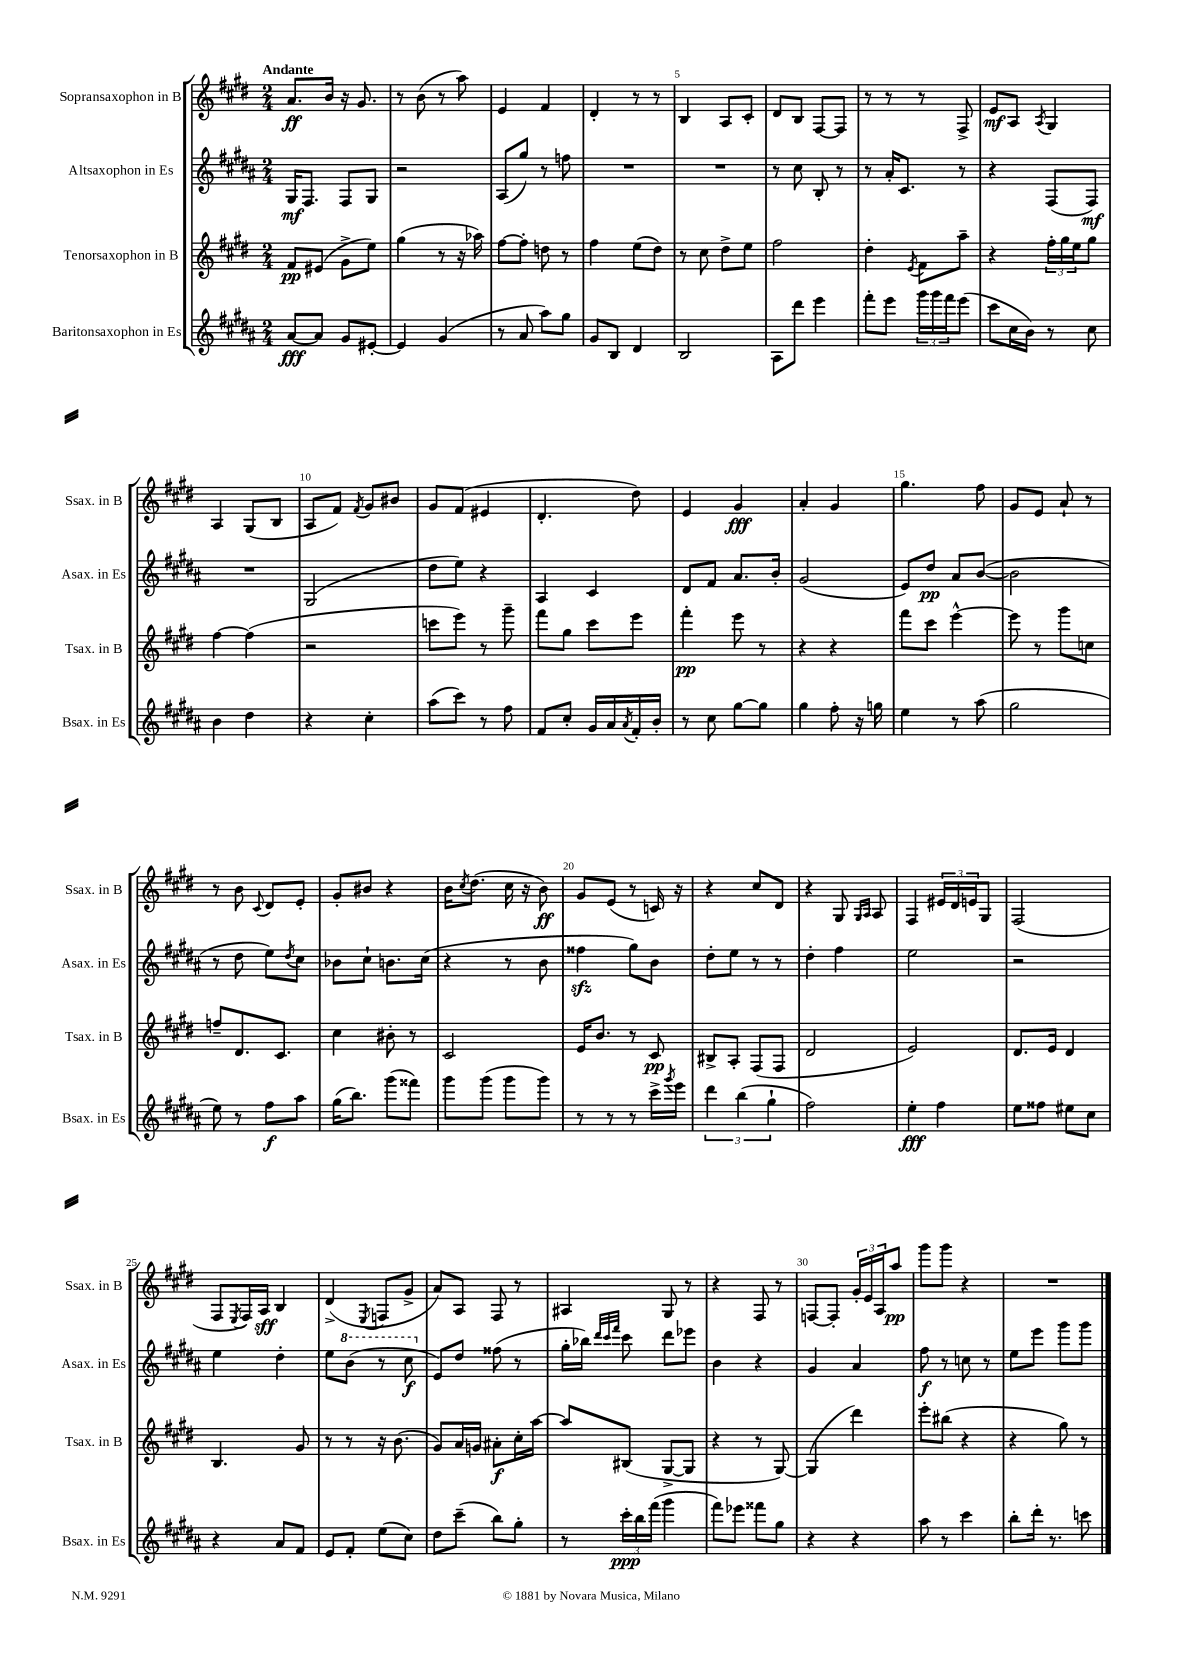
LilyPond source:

<<
\new StaffGroup <<
\new Staff = "s0" \with { instrumentName = "Sopransaxophon in B" shortInstrumentName = "Ssax. in B" } {
    \clef treble \key e \major \numericTimeSignature \time 2/4 \tempo "Andante"
    a'8.\ff b'16 r16 gis'8. |
    r8 b'8( r8 a''8) |
    e'4 fis'4 |
    dis'4-. r8 r8 |
    b4 a8 cis'8-. |
    dis'8 b8 fis8~ fis8 |
    r8 r8 r8 fis8-> |
    e'8\mf a8 \acciaccatura { a8 } gis4 |
    a4 gis8( b8 |
    a8 fis'8) \acciaccatura { fis'8 } gis'8 bis'8 |
    gis'8 fis'8( eis'4 |
    dis'4.-. dis''8) |
    e'4 gis'4\fff |
    a'4-. gis'4 |
    gis''4. fis''8 |
    gis'8 e'8 a'8-! r8 |
    r8 b'8 \appoggiatura { cis'8 } dis'8 e'8-. |
    gis'8-. bis'8 r4 |
    b'16 \acciaccatura { cis''8 } dis''8.( cis''16 r16 b'8\ff) |
    gis'8 e'8( r8 c'16) r16 |
    r4 cis''8 dis'8 |
    r4 gis8 \grace { gis16 a16 } a8 |
    fis4 \tuplet 3/2 { eis'16 dis'16 e'16 } gis8 |
    fis2( |
    fis8 \acciaccatura { e8 } fis16) a16\sff b4 |
    dis'4->( \acciaccatura { e8 } f8 gis'8-> |
    a'8) a8 fis8 r8 |
    ais4 gis8 r8 |
    r4 fis8 r8 |
    f8~ f8-. \tuplet 3/2 { gis'16-. e'16 a16 } a''8\pp |
    gis'''8 gis'''8 r4 |
    R2 \bar "|." |
}
\new Staff = "s1" \with { instrumentName = "Altsaxophon in Es" shortInstrumentName = "Asax. in Es" } {
    \clef treble \key b \major \numericTimeSignature \time 2/4
    gis16\mf fis8. fis8 gis8 |
    r2 |
    ais8( gis''8) r8 f''8 |
    R2 |
    R2 |
    r8 cis''8 b8-. r8 |
    r8 ais'16-. cis'8. r8 |
    r4 fis8( fis8\mf) |
    R2 |
    gis2( |
    dis''8 e''8) r4 |
    ais4 cis'4 |
    dis'8 fis'8 ais'8. b'16-. |
    gis'2( |
    e'8) dis''8\pp ais'8 b'8~( |
    b'2 |
    r8 dis''8 e''8) \acciaccatura { dis''8 } cis''8 |
    bes'8 cis''8-! b'8. cis''16( |
    r4 r8 b'8 |
    fisis''4\sfz gis''8) b'8 |
    dis''8-. e''8 r8 r8 |
    dis''4-. fis''4 |
    e''2 |
    r2 |
    e''4 dis''4-. |
    e''8 \ottava #1 b''8( r8 cis'''8\f \ottava #0 |
    e'8) dis''8 fisis''8( r8 |
    gis''16-. bes''16) \grace { dis'''32 cis'''32 fis'''32 } cis'''8 dis'''8 ees'''8 |
    b'4 r4 |
    gis'4 ais'4 |
    fis''8\f r8 c''8 r8 |
    e''8 e'''8 gis'''8 gis'''8 \bar "|." |
}
\new Staff = "s2" \with { instrumentName = "Tenorsaxophon in B" shortInstrumentName = "Tsax. in B" } {
    \clef treble \key e \major \numericTimeSignature \time 2/4
    fis'8\pp eis'8( gis'8-> e''8) |
    gis''4( r8 r16 aes''16) |
    fis''8~ fis''8-. d''8 r8 |
    fis''4 e''8( dis''8) |
    r8 cis''8 dis''8-> e''8 |
    fis''2 |
    dis''4-. \acciaccatura { e'8 } fis'8 a''8-- |
    r4 \tuplet 3/2 { fis''16-. gis''16 e''16 } gis''8 |
    fis''4~ fis''4( |
    r2 |
    c'''8 e'''8) r8 gis'''8-- |
    fis'''8 gis''8 cis'''8 e'''8 |
    fis'''4-.\pp e'''8 r8 |
    r4 r4 |
    fis'''8 cis'''8 e'''4~-^ |
    e'''8 r8 gis'''8 c''8 |
    f''8-- dis'8. cis'8. |
    cis''4 bis'8-. r8 |
    cis'2 |
    e'16 b'8. r8 cis'8\pp |
    bis8-> a8-. fis8( fis8 |
    dis'2 |
    e'2) |
    dis'8. e'16 dis'4 |
    b4. gis'8 |
    r8 r8 r16 b'8.( |
    gis'8) a'16 g'16 ais'8-.\f cis''16-. a''16~ |
    a''8 bis8( gis8~-> gis8 |
    r4 r8 gis8~) |
    gis4( dis'''4) |
    e'''8-. bis''8( r4 |
    r4 gis''8) r8 \bar "|." |
}
\new Staff = "s3" \with { instrumentName = "Baritonsaxophon in Es" shortInstrumentName = "Bsax. in Es" } {
    \clef treble \key b \major \numericTimeSignature \time 2/4
    ais'8~\fff ais'8 gis'8 eis'8~-. |
    eis'4 gis'4( |
    r8 ais'8 ais''8) gis''8 |
    gis'8 b8 dis'4 |
    b2 |
    ais8 dis'''8 e'''4 |
    fis'''8-. e'''8 \tuplet 3/2 { gis'''16 gis'''16 fis'''16 } e'''8( |
    cis'''8 cis''16 b'16) r8 cis''8 |
    b'4 dis''4 |
    r4 cis''4-. |
    ais''8( cis'''8) r8 fis''8 |
    fis'8 cis''8-. gis'16 ais'16 \acciaccatura { ais'8 } fis'16-. b'16-. |
    r8 cis''8 gis''8~ gis''8 |
    gis''4 fis''8-. r16 g''16 |
    e''4 r8 ais''8( |
    gis''2 |
    e''8) r8 fis''8\f ais''8 |
    gis''16( b''8.) gis'''8( fisis'''8) |
    gis'''8 gis'''8( gis'''8 gis'''8) |
    r8 r8 r8 cis'''16-> \acciaccatura { gis'''8 } e'''16 |
    \tuplet 3/2 { dis'''4 b''4( gis''4-! } |
    fis''2) |
    e''4-.\fff fis''4 |
    e''8 fisis''8 eis''8 cis''8 |
    r4 ais'8 fis'8 |
    e'8 fis'8-. e''8( cis''8) |
    dis''8 cis'''8--( b''8) gis''8-. |
    r8 \tuplet 3/2 { cis'''16-.\ppp b''16 fis'''16( } gis'''4 |
    fis'''8) ees'''8 fisis'''8 gis''8 |
    r4 r4 |
    ais''8 r8 cis'''4 |
    b''8-. dis'''16-. r8. c'''8 \bar "|." |
}
>>
>>
\layout { \context { \Score \override BarNumber.break-visibility = ##(#f #t #t) barNumberVisibility = #(every-nth-bar-number-visible 5) } }
